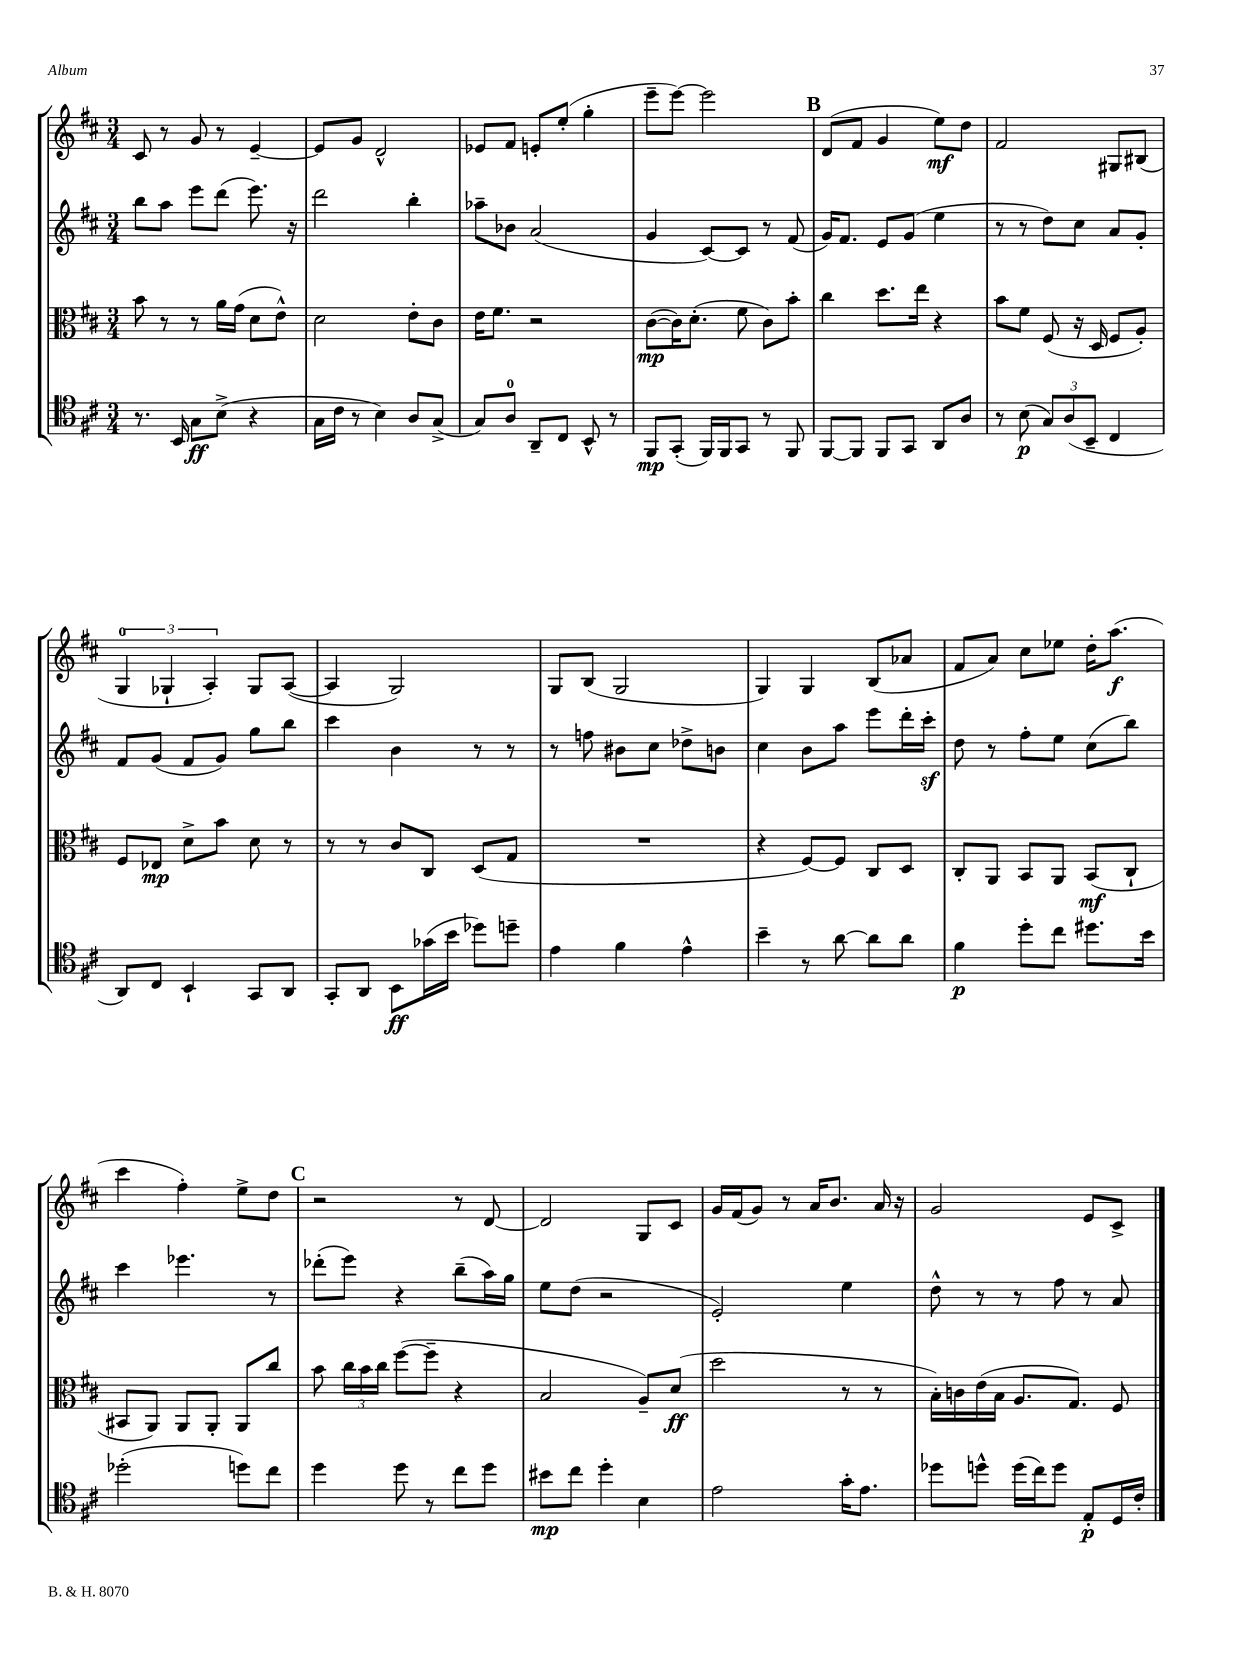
<<
\new StaffGroup <<
\new Staff = "s0" {
    \clef treble \key d \major \numericTimeSignature \time 3/4
    \autoBeamOff cis'8 r8 g'8 r8 e'4~-- |
    e'8[ g'8] d'2-^ |
    ees'8[ fis'8] e'8[-. e''8]-.( g''4-. |
    e'''8[-- e'''8]~) e'''2 |
    \mark \markup { \bold "B" } d'8[( fis'8] g'4 e''8[\mf) d''8] |
    fis'2 gis8[ bis8]( |
    \tuplet 3/2 { g4-0 ges4-! a4-.) } ges8[ a8]~( |
    a4 g2) |
    g8[ b8]( g2 |
    g4) g4 b8[( aes'8] |
    fis'8[ a'8]) cis''8[ ees''8] d''16[-. a''8.]\f( |
    cis'''4 fis''4-.) e''8[-> d''8] |
    \mark \markup { \bold "C" } r2 r8 d'8~ |
    d'2 g8[ cis'8] |
    g'16[ fis'16( g'8]) r8 a'16[ b'8.] a'16 r16 |
    g'2 e'8[ cis'8]-> \bar "|." |
}
\new Staff = "s1" {
    \clef treble \key d \major \numericTimeSignature \time 3/4
    \autoBeamOff b''8[ a''8] e'''8[ d'''8]( e'''8.) r16 |
    d'''2 b''4-. |
    aes''8[-- bes'8] a'2( |
    g'4 cis'8[~) cis'8] r8 fis'8( |
    \mark \markup { \bold "B" } g'16[) fis'8.] e'8[ g'8]( e''4 |
    r8 r8 d''8[) cis''8] a'8[ g'8]-. |
    fis'8[ g'8]( fis'8[ g'8]) g''8[ b''8] |
    cis'''4 b'4 r8 r8 |
    r8 f''8 bis'8[ cis''8] des''8[-> b'8] |
    cis''4 b'8[ a''8] e'''8[ d'''16-. cis'''16]-.\sf |
    d''8 r8 fis''8[-. e''8] cis''8[( b''8]) |
    cis'''4 ees'''4. r8 |
    \mark \markup { \bold "C" } des'''8[-.( e'''8]) r4 b''8[--( a''16) g''16] |
    e''8[ d''8]( r2 |
    e'2-.) e''4 |
    d''8-^ r8 r8 fis''8 r8 a'8 \bar "|." |
}
\new Staff = "s2" {
    \clef alto \key d \major \numericTimeSignature \time 3/4
    \autoBeamOff b'8 r8 r8 a'16[ g'16]( d'8[ e'8]-^) |
    d'2 e'8[-. cis'8] |
    e'16[ fis'8.] r2 |
    cis'8[~\mp( cis'16) d'8.]-.( fis'8 cis'8[) b'8]-. |
    \mark \markup { \bold "B" } cis''4 d''8.[ e''16] r4 |
    b'8[ fis'8] fis8( r16 d16 fis8[ a8]-.) |
    fis8[ ees8]\mp d'8[-> b'8] d'8 r8 |
    r8 r8 cis'8[ cis8] d8[( g8] |
    R2. |
    r4 fis8[~) fis8] cis8[ d8] |
    cis8[-. a,8] b,8[ a,8] b,8[\mf( cis8]-! |
    bis,8[ a,8]) a,8[ a,8]-. a,8[ cis''8] |
    \mark \markup { \bold "C" } b'8 \tuplet 3/2 { cis''16[ b'16 cis''16] } fis''8[~( fis''8]-- r4 |
    b2 a8[--) d'8]\ff( |
    d''2 r8 r8 |
    b16[-.) c'16 e'16( b16] a8.[ g8.]) fis8 \bar "|." |
}
\new Staff = "s3" {
    \clef tenor \key d \major \numericTimeSignature \time 3/4
    \autoBeamOff r8. b,16 g8[\ff b8]->( r4 |
    g16[ cis'16] r8 b4) a8[ g8]->( |
    g8[) a8]-0 a,8[-- cis8] b,8-^ r8 |
    fis,8[\mp g,8]-.( fis,16[) fis,16 g,8] r8 fis,8 |
    \mark \markup { \bold "B" } fis,8[~ fis,8] fis,8[ g,8] a,8[ a8] |
    r8 b8\p( \tuplet 3/2 { g8[) a8( b,8]-- } cis4 |
    a,8[) cis8] b,4-! g,8[ a,8] |
    g,8[-. a,8] b,8[\ff ges'16( b'16] des''8[) d''8]-- |
    e'4 fis'4 e'4-^ |
    b'4-- r8 a'8~ a'8[ a'8] |
    fis'4\p d''8[-. cis''8] dis''8.[ b'16] |
    des''2-.( d''8[) cis''8] |
    \mark \markup { \bold "C" } d''4 d''8 r8 cis''8[ d''8] |
    bis'8[\mp cis''8] d''4-. b4 |
    e'2 g'16[-. e'8.] |
    des''8[ d''8]-^ d''16[( cis''16) d''8] e8[-.\p d16 cis'16]-. \bar "|." |
}
>>
>>
\layout { \context { \Score \remove "Bar_number_engraver" } }
